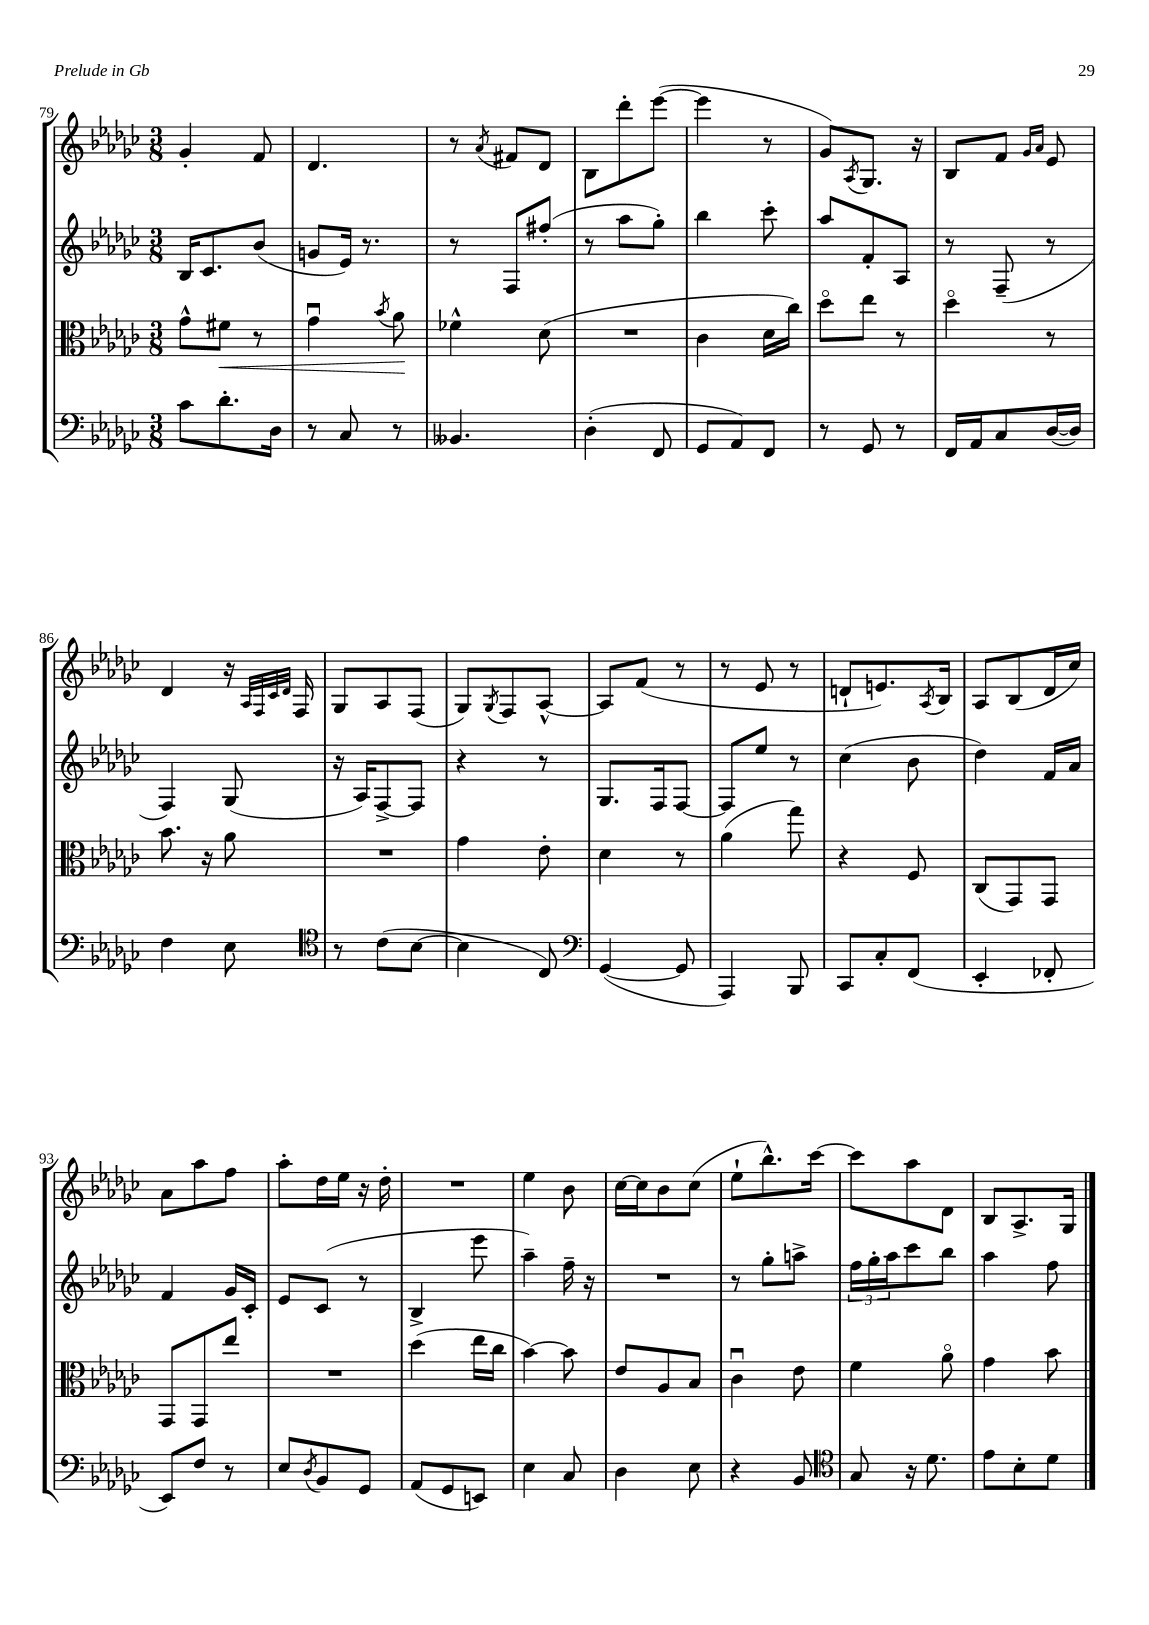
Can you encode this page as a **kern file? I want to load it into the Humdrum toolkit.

**kern	**kern	**dynam	**kern	**kern
*part4	*part3	*part3	*part2	*part1
*staff4	*staff3	*staff3	*staff2	*staff1
*clefF4	*clefC3	*	*clefG2	*clefG2
*k[b-e-a-d-g-c-]	*k[b-e-a-d-g-c-]	*	*k[b-e-a-d-g-c-]	*k[b-e-a-d-g-c-]
*M3/8	*M3/8	*	*M3/8	*M3/8
=79	=79	=79	=79	=79
8c-\L	8g-^^\L	.	16B-/KL	4g-'/
.	.	.	8.c-/	.
!	!	!LO:HP:b	!	!
8.d-'\	8f#X\J	<	.	.
.	8r	.	(8b-/J	8f/
16D-\Jk	.	.	.	.
=80	=80	=80	=80	=80
8r	4g-u\	.	8gn/L	4.d-/
8C-/	.	.	16e-/Jk)	.
.	.	.	8.r	.
.	8qb-/	.	.	.
8r	8a-\	.	.	.
.	.	[	.	.
=81	=81	=81	=81	=81
4.BB--X/	4f-X^^\	.	8r	8r
.	.	.	.	8qa-/
.	.	.	8F/L	8f#X/L
.	(8d-\	.	(8ff#X'/J	8d-/J
=82	=82	=82	=82	=82
(4D-'\	4.r	.	8r	8B-\L
.	.	.	8aa-\L	8ddd-'\
8FF/	.	.	8gg-'\J)	([8eee-\J
=83	=83	=83	=83	=83
8GG-/L	4c-\	.	4bb-\	4eee-\]
8AA-/)	.	.	.	.
8FF/J	16d-\LL	.	8ccc-'\	8r
.	16cc-\JJ)	.	.	.
=84	=84	=84	=84	=84
8r	8dd-\L	.	8aa-/L	8g-/L)
.	.	.	.	8qA-/
8GG-/	8ee-\J	.	8f'/	8.G-/J
8r	8r	.	8A-/J	.
.	.	.	.	16r
=85	=85	=85	=85	=85
16FF/LL	4dd-\	.	8r	8B-/L
16AA-/J	.	.	.	.
8C-/	.	.	(8F~/	8f/J
.	.	.	.	16qqg-/LL
.	.	.	.	16qqa-/JJ
([16D-/L	8r	.	8r	8e-/
16D-/JJ])	.	.	.	.
!!LO:LB:g=z
=86	=86	=86	=86	=86
4F\	8.b-\	.	4F/)	4d-/
.	16r	.	.	.
8E-\	8a-\	.	(8G-/	16r
.	.	.	.	32qqA-/LLL
.	.	.	.	32qqF/
.	.	.	.	32qqc-/
.	.	.	.	32qqd-/JJJ
.	.	.	.	16F/
=87	=87	=87	=87	=87
*clefC4	*	*	*	*
8r	4.r	.	16r	8G-/L
.	.	.	16A-/KL)	.
(8c-\L	.	.	[8F^/	8A-/
[8B-\J	.	.	8F/J]	(8F/J
=88	=88	=88	=88	=88
4B-\]	4g-\	.	4r	8G-/L)
.	.	.	.	8qG-/
.	.	.	.	8F/
8C-/)	8e-'\	.	8r	[8A-^^/J
=89	=89	=89	=89	=89
*clefF4	*	*	*	*
([4GG-/	4d-\	.	8.G-/L	8A-/L]
.	.	.	.	(8f/J
.	.	.	16F/k	.
8GG-/]	8r	.	[8F/J	8r
=90	=90	=90	=90	=90
4AAA-/)	(4a-\	.	8F/L]	8r
.	.	.	8ee-/J	8e-/
8BBB-/	8gg-\)	.	8r	8r
=91	=91	=91	=91	=91
8CC-/L	4r	.	(4cc-\	8dn`/L
8C-'/	.	.	.	8.en/)
(8FF/J	8F/	.	8b-\	.
.	.	.	.	8qA-/
.	.	.	.	16B-/Jk
=92	=92	=92	=92	=92
4EE-'/	(8C-/L	.	4dd-\)	8A-/L
.	8GG-/)	.	.	(8B-/
8FF-X'/	8GG-/J	.	16f/LL	16d-/L
.	.	.	16a-/JJ	16cc-/JJ)
!!LO:LB:g=z
=93	=93	=93	=93	=93
8EE-/L)	8GG-/L	.	4f/	8a-\L
8F/J	8GG-/	.	.	8aa-\
8r	8ee-/J	.	16g-/LL	8ff\J
.	.	.	16c-'/JJ	.
=94	=94	=94	=94	=94
8E-/L	4.r	.	8e-/L	8aa-'\L
8qD-/	.	.	.	.
8BB-/	.	.	(8c-/J	16dd-\L
.	.	.	.	16ee-\JJ
8GG-/J	.	.	8r	16r
.	.	.	.	16dd-'\
=95	=95	=95	=95	=95
(8AA-/L	(4dd-\	.	4B-^/	4.r
8GG-/	.	.	.	.
8EEn/J)	16ee-\LL	.	8eee-\	.
.	16cc-\JJ	.	.	.
=96	=96	=96	=96	=96
4E-\	[4b-\)	.	4aa-~\)	4ee-\
8C-/	8b-\]	.	16ff~\	8b-\
.	.	.	16r	.
=97	=97	=97	=97	=97
4D-\	8e-/L	.	4.r	[16cc-\LL
.	.	.	.	16cc-\J]
.	8A-/	.	.	8b-\
8E-\	8B-/J	.	.	(8cc-\J
=98	=98	=98	=98	=98
4r	4c-u\	.	8r	8ee-`\L
.	.	.	8gg-'\L	8.bb-^^\)
8BB-/	8e-\	.	8aan^\J	.
.	.	.	.	[16ccc-\Jk
=99	=99	=99	=99	=99
*clefC4	*	*	*	*
8G-/	4f\	.	24ff\LL	8ccc-\L]
.	.	.	24gg-'\	.
.	.	.	24aa-\J	.
16r	.	.	8ccc-\	8aa-\
8.d-\	.	.	.	.
.	8a-\	.	8bb-\J	8d-\J
=100	=100	=100	=100	=100
8e-\L	4g-\	.	4aa-\	8B-/L
8B-'\	.	.	.	8.A-^/
8d-\J	8b-\	.	8ff\	.
.	.	.	.	16G-/Jk
==	==	==	==	==
*-	*-	*-	*-	*-
